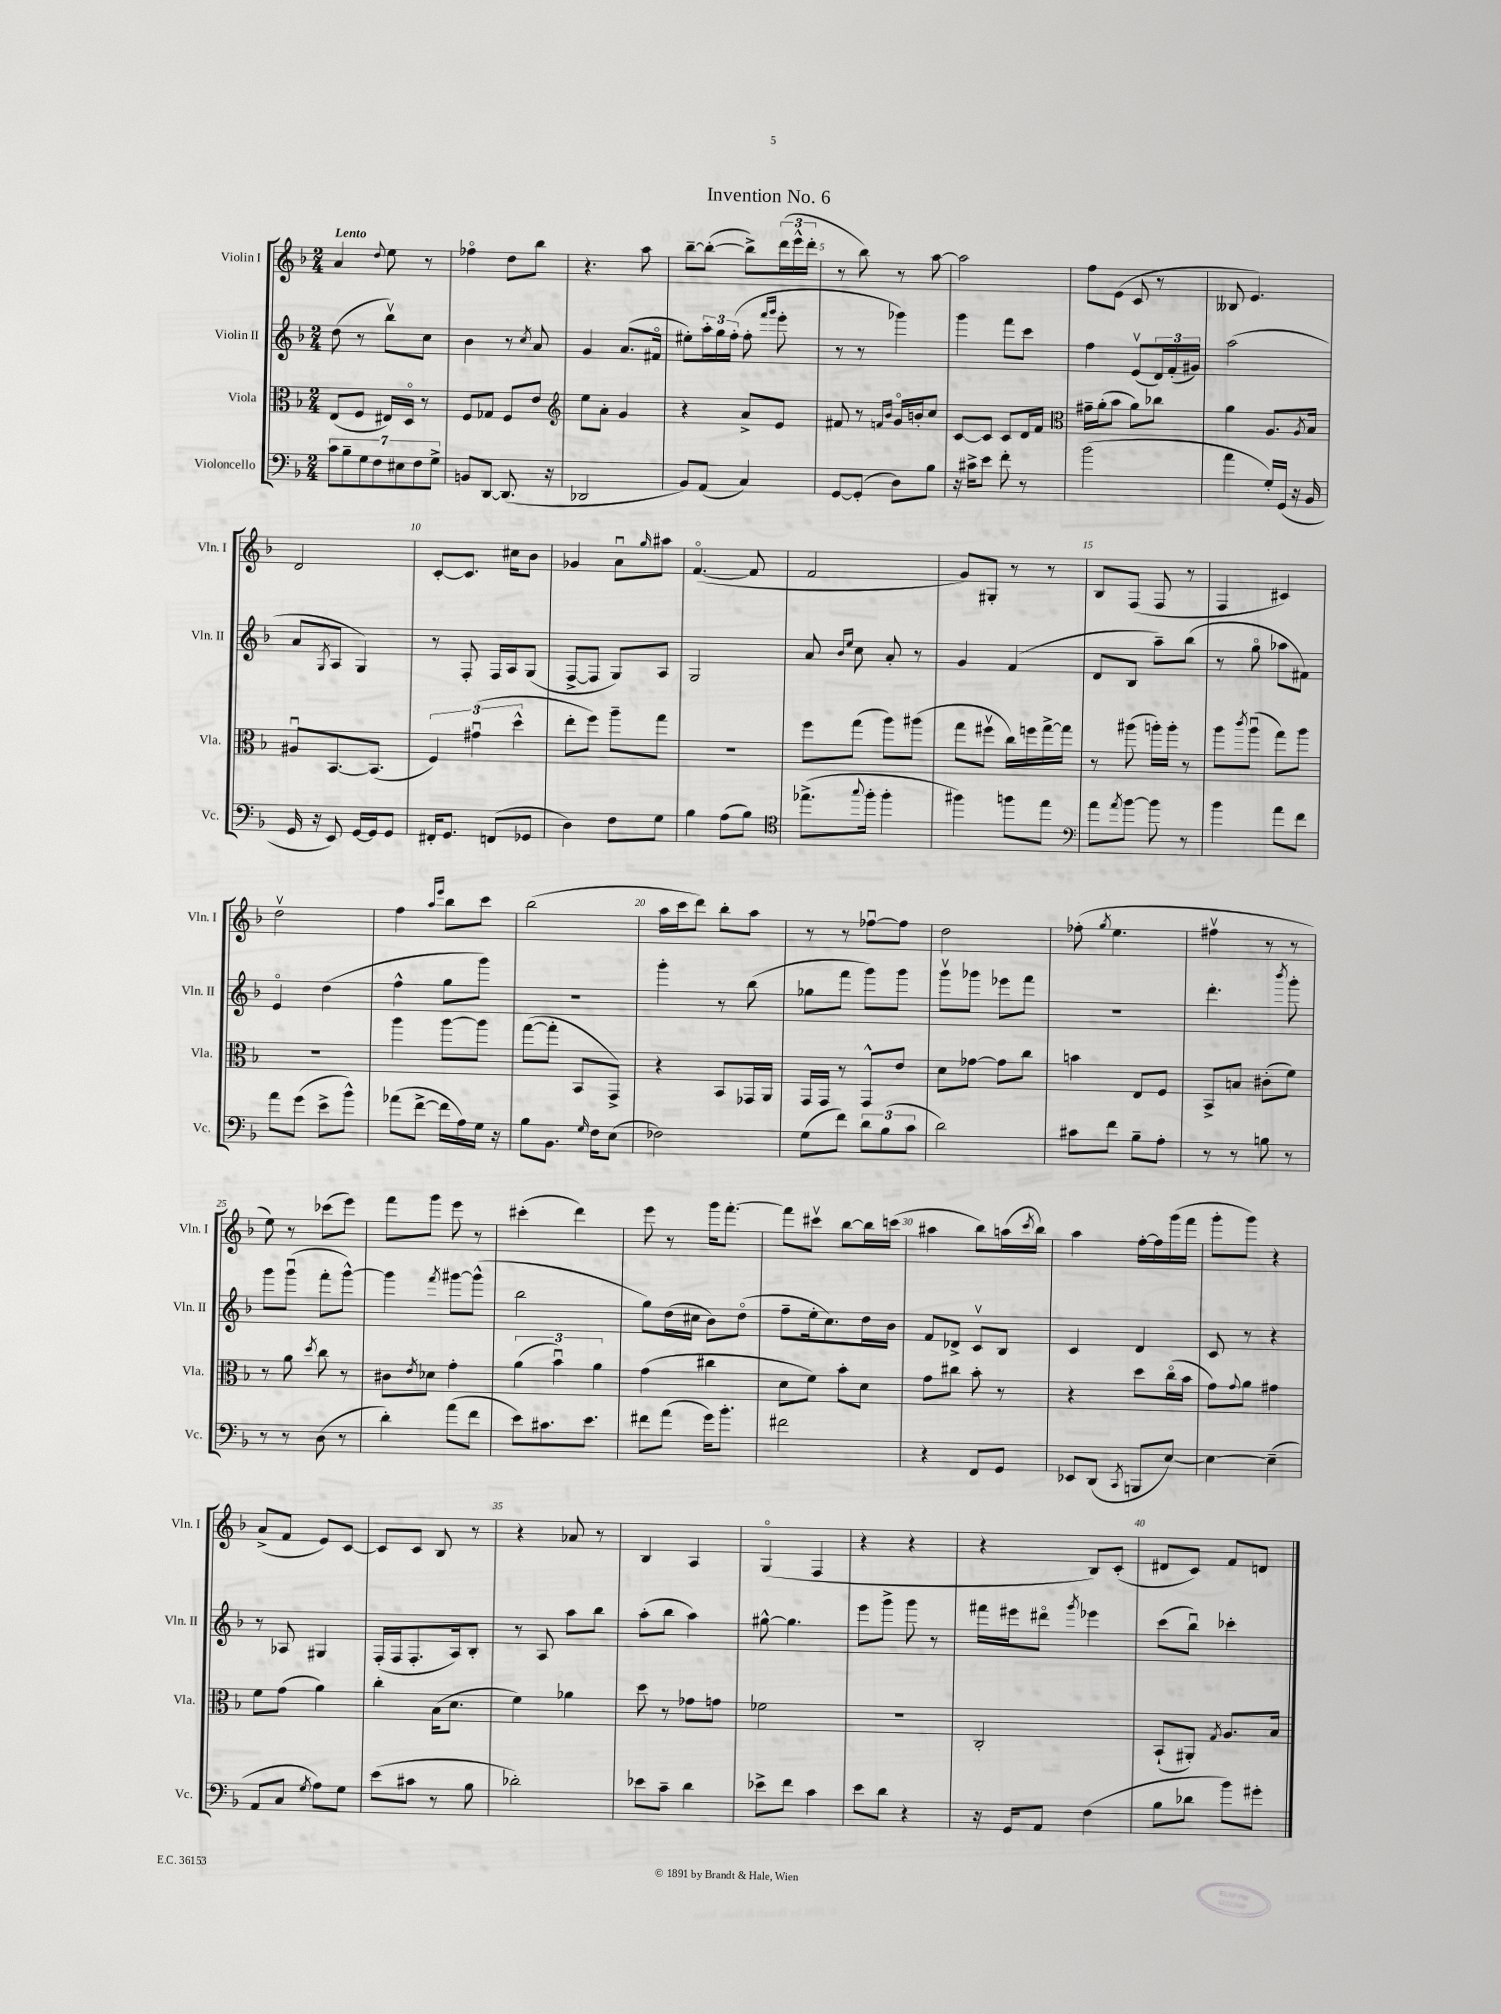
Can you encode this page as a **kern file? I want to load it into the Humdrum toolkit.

**kern	**kern	**kern	**kern
*staff4	*staff3	*staff2	*staff1
*clefF4	*clefC3	*clefG2	*clefG2
*k[b-]	*k[b-]	*k[b-]	*k[b-]
*M2/4	*M2/4	*M2/4	*M2/4
14c	(8E	(8dd	4a
14B-~	.	.	.
.	8F	8r	.
14G	.	.	.
14F	.	.	.
.	.	.	8qqdd
.	16E#)	8bb-v)	8ee
14E#	.	.	.
.	16Do	.	.
14F	.	.	.
.	8r	8cc	8r
14G^	.	.	.
=	=	=	=
8BB	8F	4b-	4ff-o
[8DD	8G-	.	.
(8.DD]	8F	8r	8dd
.	.	8qcc	.
.	8e	8a	8bb-
16r	.	.	.
=	=	=	=
*	*clefG2	*	*
2DD-	8ee	4g	4.r
.	8a'	.	.
.	4g	(8.a	.
.	.	.	8aa
.	.	16f#o	.
=	=	=	=
8BB-)	4r	8ee#')	[8bb-~
(8AA	.	24aa'	(8bb-'_
.	.	24gg	.
.	.	(24ff'	.
4C)	8a^	8ff'	8bb-^])
.	.	16qqfff	.
.	.	16qqggg	.
.	8e	8eee'	(24ddd
.	.	.	24eee^^
.	.	.	24ddd'
=	=	=	=
[8GG	8f#	8r	8r
(8GG']	8r	8r	8bb-)
.	16qqf	.	.
.	16qqb-	.	.
8D)	16go	4ggg-)	8r
.	16b'	.	.
8B-	8cc	.	[8aa
=	=	=	=
16r	[8c	4ggg	2aa]
16c#^	.	.	.
8e	8c]	.	.
8f'	8c	8fff	.
8r	16d	8ccc	.
.	16f	.	.
=	=	=	=
*	*clefC3	*	*
(2b-	16g#~	4ff	8ff
.	(16a'	.	.
.	8b-	.	(8e
.	8a)	(8ev	8c
.	8cc-	24d)	8r
.	.	(24f'	.
.	.	24g#)	.
=	=	=	=
4a	4a	(2aa	8B--
.	.	.	4.e)
16G')	8.A	.	.
(16GG	.	.	.
16r	.	.	.
.	8qA	.	.
16BB-	16B-	.	.
=	=	=	=
16GG	8A#u	8a	2d
16r	.	.	.
.	.	8qG	.
8EE)	[8.BB-	8A	.
[16GG	.	4G)	.
16GG]	(8.BB-]	.	.
8GG	.	.	.
=	=	=	=
16FF#'	6F)	8r	[8c'
8.GG	.	.	.
.	.	8F'	8.c]
.	(6g#u	.	.
(8FF	.	16F	.
.	.	16A	16cc#
.	6dd^^	.	.
8GG-	.	(8G	8b-
=	=	=	=
4D)	8ee'	[8F^	4g-
.	8ff)	8F]	.
8F	8aa~	8G)	8au
.	.	.	16qqgg
8G	8gg	8A	8aa#
=	=	=	=
4B-	2r	2G	([4.fo
(8A	.	.	.
8B-)	.	.	8f]
=	=	=	=
*clefC4	*	*	*
(8.ee-^	8ff	8a	2f
.	.	16qqb-	.
.	.	16qqee	.
.	(8gg	8cc	.
8qqgg	.	.	.
16ff'	.	.	.
4ff'	8aa)	8a'	.
.	(8aa#	8r	.
=	=	=	=
4ff#)	8gg	4g	8g)
.	8ff#v	.	8G#'
8ff	16cc)	(4f	8r
.	16ff	.	.
8ee	[16gg^	.	8r
.	16gg]	.	.
=	=	=	=
*clefF4	*	*	*
8a	8r	8d	8B-
8qa	.	.	.
[8b-	(8aa#	8B-	(8F
8b-]	16aa')	8aa~)	8F
.	16aa'	.	.
8r	8r	(8bb-	8r
=	=	=	=
4b-	8aa	8r	4F
.	8qccc	.	.
.	(8aau	8ggo	.
8a	8gg)	8aa-	4c#)
8f	8aa	8f#)	.
=	=	=	=
8a	2r	4eo	2ddv
(8g	.	.	.
8e^	.	(4dd	.
8b-^^)	.	.	.
=	=	=	=
(8a-	4aa	4ff^^	4ff
[8f^	.	.	.
.	.	.	16qqaa
.	.	.	16qqeee
16f]	[8aa	8gg	8bb-
16A)	.	.	.
16G	8aa]	8ggg)	8ccc
16r	.	.	.
=	=	=	=
8B-	([8gg	2r	(2bb-
8.BB-	8gg']	.	.
.	8BB-	.	.
16qqG	.	.	.
16F	.	.	.
(8E	8GG^)	.	.
=	=	=	=
2F-)	4r	4ggg'	16aa
.	.	.	16ccc
.	.	.	8ddd)
.	8BB-	8r	8bb-'
.	16GG-	(8bb-	8aa
.	16AA	.	.
=	=	=	=
(8G	16GG	8gg-	8r
.	16GG	.	.
8f)	8r	8fff	8r
12d	8GG^^	8ggg)	[8ff-u
(12B-	.	.	.
.	8e	8ggg	8ff-]
12c	.	.	.
=	=	=	=
2d)	8d	8gggv	2dd
.	[8g-	8ggg-	.
.	8g-]	8eee-	.
.	8cc	8fff	.
=	=	=	=
8c#	4b	2r	(8ff-'
.	.	.	8qgg
8f	.	.	4.ee
8B-~	8E	.	.
8A'	8F	.	.
=	=	=	=
8r	8BB-^	4.ddd'	4ff#v
8r	8B	.	.
8B	(8c#'	.	8r
.	.	8qbbb-	.
8r	8f)	8ggg'	8r
=	=	=	=
8r	8r	8ggg	8ee)
8r	8a	(8gggu	8r
.	8qdd	.	.
(8D	8cc	8fff'	(8ccc-
8r	8r	[8ggg^^)	8eee)
=	=	=	=
4d')	8c#	4ggg]	8fff
.	8qe	.	.
.	8d-	.	8ggg
.	.	8qfff	.
(8a	4g'	[8ggg#	8eee
8f	.	(8ggg#^^]	8r
=	=	=	=
8e)	(6a	2bb-	(4ccc#'
8.c#	.	.	.
.	6b-u)	.	.
.	.	.	4ddd)
8.e	.	.	.
.	6a	.	.
=	=	=	=
8f#	(4g	8gg)	8eee
(8a	.	(16dd	8r
.	.	16cc#	.
16g)	4cc#	8b-)	16ggg
8.b-'	.	.	[8.fff'
.	.	(8ddo	.
=	=	=	=
2f#	8d	8ff~	8fff]
.	8f)	16ee'	8ccc#v
.	.	8.cc)	.
.	8b-'	.	[8bb-
.	8d	16dd	16bb-]
.	.	16b-	(16ccc
=	=	=	=
4r	8g	8f	4aa#
.	8cc#	8d-^	.
8FF	8b-'	8cv	8bb-)
8GG	8r	8B-	(16aa
.	.	.	8qccc
.	.	.	16bb-)
=	=	=	=
8EE-	4r	4c	4aa
(8DD	.	.	.
8qCC	.	.	.
8BBB	8dd	4d	[16ff'
.	.	.	16ff]
[8E)	(16cco	.	(16ggg
.	16b-	.	16fff
=	=	=	=
4E_	8g)	8c	8ggg'
.	8qqg	.	.
.	8a	8r	8ggg)
(4E~]	4g#	4r	4r
=	=	=	=
8AA	8f	8r	(8a^
8C	(8g	8A-	8f
8qG	.	.	.
8A)	4a)	4G#	8e)
8G	.	.	[8c
=	=	=	=
(8e	4cc'	(16F'	8c]
.	.	16F	.
8c#	.	8.F'	8c
8r	(16B-	.	8B-
.	8.d	16A)	.
8B-	.	8B-'	8r
=	=	=	=
2d-')	4f)	8r	4r
.	.	8A	.
.	4a-	8aa	8a-
.	.	8bb-	8r
=	=	=	=
8e-	8dd	(8aa'	4B-
8c~	8r	8bb-	.
4d	8g-	4aa)	4A
.	8g	.	.
=	=	=	=
8e-^	2f-	[8gg#^^	(4Go
8f	.	4.gg#]	.
4c	.	.	4F
=	=	=	=
8e	2r	8eee	4r
8d	.	8ggg^	.
4r	.	8ggg	4r
.	.	8r	.
=	=	=	=
16r	2C'	16fff#	4r
16GG	.	16eee#	.
8AA	.	8ddd#o	.
.	.	8qggg	.
(4F	.	4eee-	8B-)
.	.	.	(8c'
=	=	=	=
8B-	(8BB-`	(8ccc	8d#
8d-	8AA#')	8bb-u)	8c)
.	8qG	.	.
8b-)	8.A	4ccc-'	8f
8g#'	.	.	8d
.	16B-	.	.
==	==	==	==
*-	*-	*-	*-
